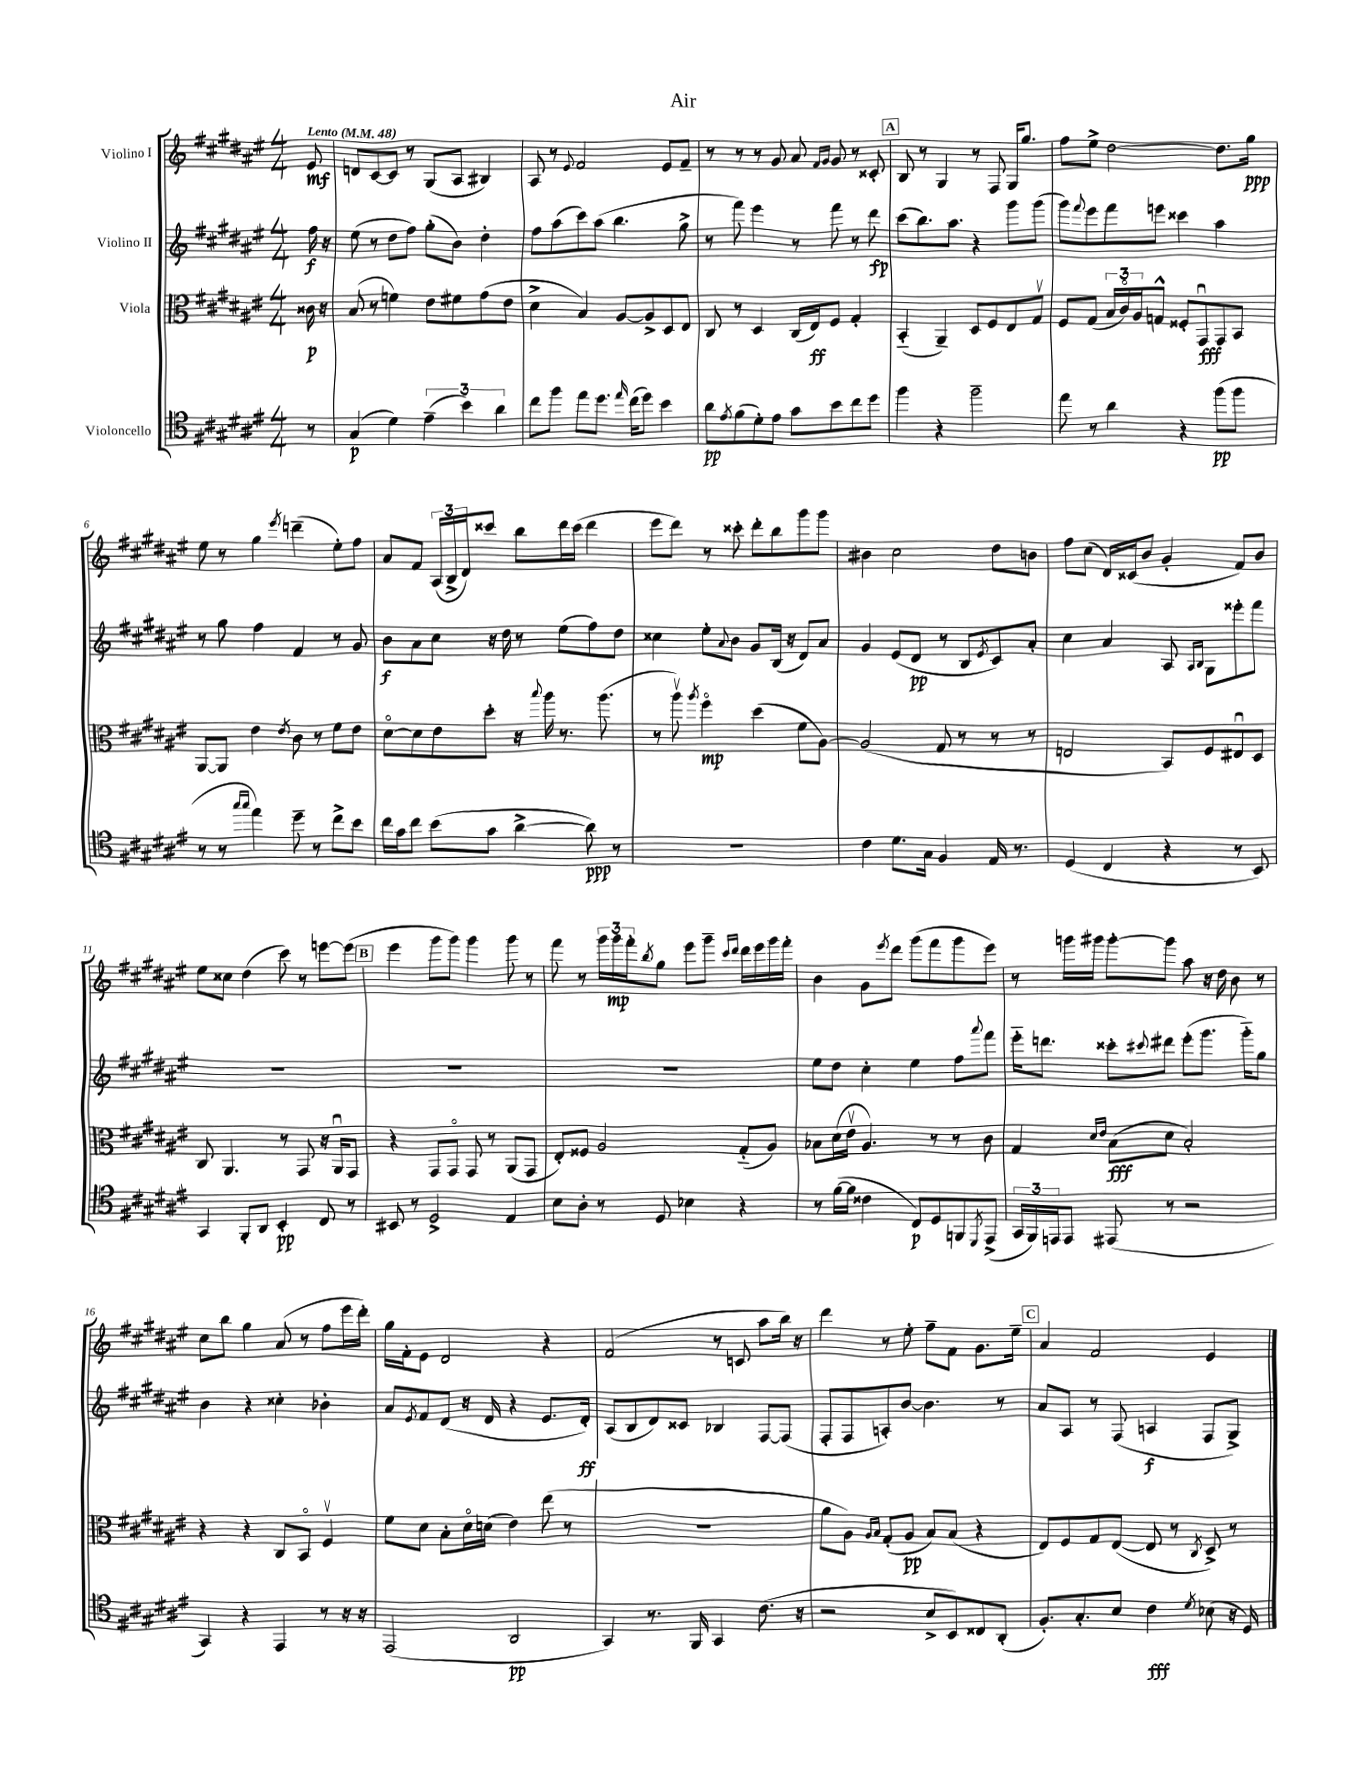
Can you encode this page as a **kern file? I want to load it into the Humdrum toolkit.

**kern	**kern	**kern	**kern
*staff4	*staff3	*staff2	*staff1
*clefC4	*clefC3	*clefG2	*clefG2
*k[f#c#g#d#a#e#]	*k[f#c#g#d#a#e#]	*k[f#c#g#d#a#e#]	*k[f#c#g#d#a#e#]
*M4/4	*M4/4	*M4/4	*M4/4
*MM48	*MM48	*MM48	*MM48
8r	16c##	16ff#	8e#
.	16r	16r	.
=	=	=	=
(4G#	(8B	(8ee#	8d
.	8r	8r	[8c#
4d#)	4f)	8dd#	8c#]
.	.	8ff#)	8r
(6e#~	8e#	(8gg#'	(8G#
.	8f#	8b)	8A#
6b)	.	.	.
.	(8g#	4dd#'	4B#)
6a#	.	.	.
.	8e#	.	.
=	=	=	=
8cc#	4d#^	8ff#	8A#
8ff#	.	(8aa#	8r
.	.	.	8qqe#
8ee#	4B)	8ccc#)	2f#
8.dd#	.	(8aa#	.
.	[8A#	4.bb	.
16qqee#	.	.	.
(16cc#	.	.	.
8dd#)	8A#^]	.	.
4b	8D#	.	8e#
.	8E#	8gg#^	8f#~
=	=	=	=
8a#	8C#	8r	8r
8qe#	.	.	.
(8f#	8r	8fff#)	8r
8d#')	4D#	4eee#	8r
8e#	.	.	8g#
8g#	(16C#	8r	8a#
.	16E#)	.	.
.	.	.	16qqf#
.	.	.	16qqg#
8b	8F#	8fff#	8g#
8cc#	4G#'	8r	8r
8dd#	.	8ddd#	8c##'
=	=	=	=
4ff#	(4BB'~	(8ccc#	8B
.	.	8.bb)	8r
4r	4AA#~)	.	4G#
.	.	8.aa#	.
2ff#~	8D#	4r	8r
.	8F#	.	8F#
.	8E#	8ggg#	16G#
.	.	.	8.gg#
.	8G#v	(8ggg#	.
=	=	=	=
8ee#	8F#	8ggg#)	8ff#
.	.	8qqfff#	.
8r	(8G#	8eee#	8ee#^
4a#	24B	8fff#	[2dd#
.	24c#o)	.	.
.	24A#	.	.
.	8G^^	8eee	.
4r	8F##'	4ccc##	.
.	8GG#u	.	.
(8ff#	8GG#	4aa#	8.dd#]
8ff#	8BB	.	.
.	.	.	16gg#
=	=	=	=
8r	[8AA#	8r	8ee#
8r	8AA#]	8gg#	8r
16qqgg#	.	.	.
16qqgg#	.	.	.
4ee#)	4e#	4ff#	4gg#
.	8qe#	.	8qeee#
8dd#~	8c#	4f#	(4ddd~
8r	8r	.	.
8cc#^	8f#	8r	8ee#')
8b	8e#	8g#	8ff#
=	=	=	=
16cc#	[8d#o	8b	8a#
16g#	.	.	.
8cc#	8d#]	8a#	8f#
(8b	8e#	8cc#	(24A#
.	.	.	24B^
.	.	.	24d#)
8g#	8dd#'	16r	8ccc##
.	.	16dd#	.
[4a#^	16r	8r	8bb
.	8qqbb	.	.
.	16aa#	.	.
.	8.r	(8ee#	16ddd#
.	.	.	(16ccc##
8a#])	.	8ff#)	4ddd#
.	(8.aa#	.	.
8r	.	8dd#	.
=	=	=	=
1r	8r	4cc##	8eee#
.	8aa#v)	.	8ddd#)
.	8qaa#	.	.
.	4ff#o	8ee#'	8r
.	.	8qqa#	.
.	.	8b	8ccc##'
.	(4dd#	8g#	8ddd#'
.	.	(16B	8bb
.	.	16r	.
.	8f#	8d#)	8ggg#
.	[8A#)	8a#	8ggg#
=	=	=	=
4c#	(2A#]	4g#	4b#
8.d#	.	(8e#	2cc#
.	.	8d#	.
16G#	.	.	.
4F#	8G#	8r	.
.	8r	8B	.
.	.	8qe#	.
16E#	8r	8c#)	8dd#
8.r	.	.	.
.	8r	8a#'	8b
=	=	=	=
(4D#	2E	4cc#	8ff#
.	.	.	(8cc#
4C#	.	4a#	16d#)
.	.	.	(16c##
.	.	.	8b
4r	8BB)	8A#	4g#'
.	.	16qqA#	.
.	.	16qqB	.
.	8F#	8G#	.
8r	8E#u	8eee##'	8f#)
8BB)	8D#	8fff#	8b
=	=	=	=
4GG#	8C#	1r	8ee#
.	4.AA#	.	8cc##
8FF#'	.	.	(4dd#
8AA#	.	.	.
4BB'	8r	.	8ccc#)
.	8GG#	.	8r
8C#	16r	.	[8eee
.	16AA#u	.	.
8r	8GG#	.	(8eee]
=	=	=	=
8BB#	4r	1r	4eee#
8r	.	.	.
2D#^	8GG#	.	8ggg#
.	8GG#o	.	8ggg#)
.	8GG#	.	4ggg#
.	8r	.	.
4E#	(8AA#	.	8ggg#
.	8GG#	.	8r
=	=	=	=
8B	8E#')	1r	8fff#
8A#'	8F##	.	8r
8r	2A#	.	24ggg#
.	.	.	24ggg#
.	.	.	24fff#'
.	.	.	8qbb
8D#	.	.	8gg#
4B-	.	.	8eee#
.	.	.	8ggg#~
.	.	.	16qqccc#
.	.	.	16qqddd#
4r	(8G#'~	.	16ddd#
.	.	.	16eee#
.	8A#)	.	16ggg#
.	.	.	16fff#'
=	=	=	=
8r	8B-	8ee#	4b
([16f#	(16d#	8dd#	.
16f#]	16e#v	.	.
4c##	4.A#)	4cc#'	8g#
.	.	.	8qeee#
.	.	.	8ddd#
8C#)	.	4ee#	(8ggg#
8D#	8r	.	8fff#
8FF	8r	8ff#	8ggg#
8qDD#	.	8qqaaa#	.
(8EE#^	8c#	8fff#	8eee#)
=	=	=	=
24GG#	4G#	16eee#'~	8r
24FF#)	.	.	.
.	.	8.ddd	.
24EE	.	.	.
8EE	.	.	16ggg
.	.	.	16ggg#
.	16qqd#	.	.
.	16qqe#	.	.
(8EE#	(8B	8ccc##'	[8ggg#'
.	.	8qqccc#	.
8r	8d#	8ddd#	8ggg#]
2r	2B')	(8eee#'	8aa#
.	.	8.ggg#	16r
.	.	.	16dd#
.	.	.	8b
.	.	16ggg#'~)	.
.	.	8gg#	8r
=	=	=	=
4GG#)	4r	4b	8cc#
.	.	.	8bb
4r	4r	4r	4gg#
4EE#	8C#	4cc##'	(8a#
.	8BBo	.	8r
8r	4F#v	4b-'	8ff#
16r	.	.	16eee#
16r	.	.	16ddd#')
=	=	=	=
(2EE#	8f#	8a#	16gg#
.	.	.	16f#'
.	.	8qe#	.
.	8d#	8f#	8e#
.	8B'	(8d#	2d#
.	16d#o	16r	.
.	(16d	16d#	.
2AA#	4e#)	4r	.
.	(8ee#	8.e#	4r
.	8r	.	.
.	.	16d#')	.
=	=	=	=
4GG#)	1r	(8A#	(2f#
.	.	8B	.
8.r	.	8d#)	.
.	.	8c##	.
16FF#	.	.	.
4GG#	.	4B-	8r
.	.	.	8c
(8.c#	.	[8F#	8aa#
.	.	(8F#]	16bb)
16r	.	.	16r
=	=	=	=
2r	8a#	8F#'	4ddd#
.	8A#)	8F#	.
.	16qqA#	.	.
.	16qqB	.	.
.	(8G#'	8A')	8r
.	8A#	[8b	8ee#'
8B^	8B)	4.b]	8ff#~
8BB)	(8B	.	8f#
8C##	4r	.	8.g#
(8AA#'	.	8r	.
.	.	.	16ee#~
=	=	=	=
8.F#')	8E#)	8a#	4a#
.	8F#	8A#	.
8.G#'	.	.	.
.	8G#	8r	2f#
8B	([8E#	(8F#	.
4c#	8E#]	4A	.
.	8r	.	.
8qd#	8qC#	.	.
(8B-	8D#^)	8F#	4e#
16r	8r	8G#^)	.
16D#)	.	.	.
==	==	==	==
*-	*-	*-	*-
